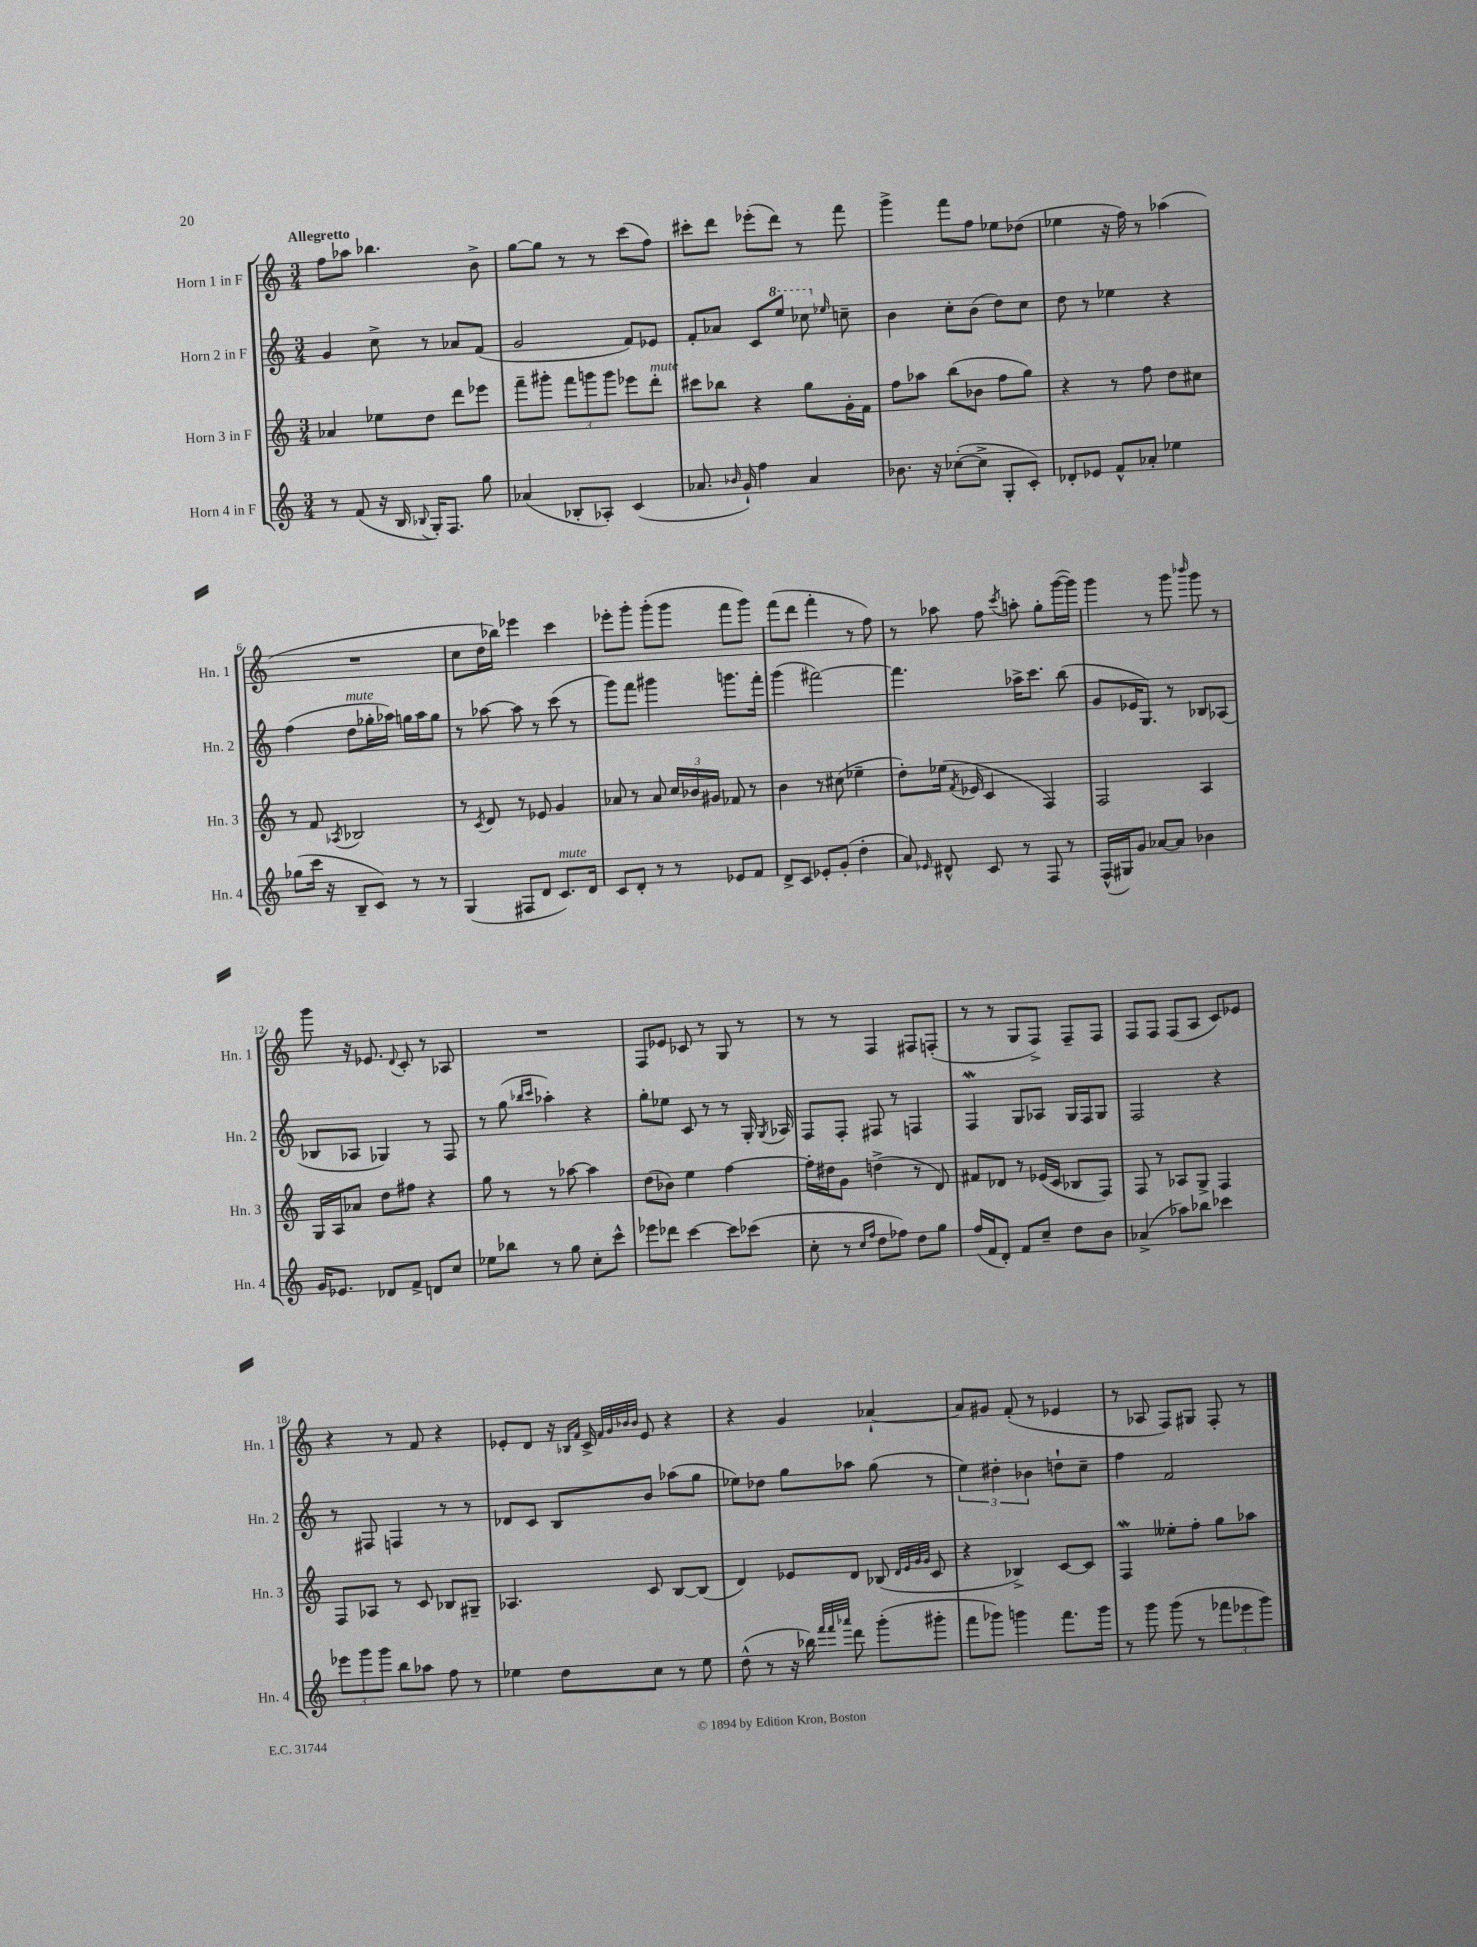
<<
\new StaffGroup <<
\new Staff = "s0" \with { instrumentName = "Horn 1 in F" shortInstrumentName = "Hn. 1" } {
    \clef treble \key c \major \numericTimeSignature \time 3/4 \tempo "Allegretto"
    \autoBeamOff f''8[ aes''8] bes''4. b'8-> |
    g''8[~ g''8] r8 r8 c'''8[( f''8]) |
    cis'''8[-. d'''8] ees'''8[-.( d'''8]) r8 f'''8 |
    g'''4-> f'''8[ f''8] ees''8[ des''8]( |
    ees''4 r16 f''16) r8 aes''4( |
    R2. |
    c''8[ d''16 bes''16]) ees'''4 c'''4 |
    ees'''8[-. g'''8]-. g'''8[-.( g'''8] f'''8[ g'''8]) |
    f'''8[( d'''8] f'''4-. r8 f''8) |
    r8 aes''8 f''8 \acciaccatura { c'''8 } a''8-. g''8[-. g'''16~( g'''16]) |
    g'''4 r8 g'''8 \grace { bes'''16 } g'''8 r8 |
    g'''8 r16 ees'8. \appoggiatura { d'8 } c'8-. r8 aes8 |
    R2. |
    f8[ ees'8] ces'8 r8 g8 r8 |
    r8 r8 f4 fis8[ f8]-.( |
    r8 r8 g8[ f8]->) f8[-- f8] |
    f8[ f8] f8[( a8] c'8[) ees'8] |
    r4 r8 f'8 r4 |
    ees'8[-. d'8] r16 \grace { bes16[ f'16] } c'16-> \grace { f'32[ g'32 bes'32 bes'32] } ees'8 r4 |
    r4 g'4 aes'4~-! |
    aes'8[ gis'8] f'8-.( r8 ees'4 |
    r8 aes8 f8[) gis8] f8-. r8 \bar "|." |
}
\new Staff = "s1" \with { instrumentName = "Horn 2 in F" shortInstrumentName = "Hn. 2" } {
    \clef treble \key c \major \numericTimeSignature \time 3/4
    \autoBeamOff g'4 c''8-> r8 aes'8[ f'8]( |
    g'2 f'8[) ees'8] |
    f'8[-. aes'8] c'8[ \ottava #1 e'''8] ces'''8 \ottava #0 \grace { ees''16 } c''!8-- |
    b'4 c''8[-. b'8]( d''8[) c''8] |
    d''8 r8 ees''4 r4 |
    f''4( d''8[^\markup { \italic "mute" } ges''16-. aes''16]) g''16[ aes''16 g''8] |
    r8 aes''8~ aes''8 r8 c'''8( r8 |
    g'''8[) f'''8] gis'''4 g'''8.[ f'''16]-. |
    g'''4( fis'''2~) |
    fis'''4. aes''16[-> c'''8.] b''8( |
    g'8[ ees'16 g8.]) r8 bes8[ aes8]( |
    bes8[ aes8] ges4) r8 f8 |
    r8 g''8( \grace { bes''16[ c'''16] } aes''4-.) r4 |
    g''8[-. ees''8] c'8 r8 r8 g16-. \acciaccatura { g8 } aes16 |
    f8[ f8]-. fis8 r8 f4 |
    f4\mordent g8[ aes8] g16[ f16 g8] |
    f2 r4 |
    r8 fis8 f4 r8 r8 |
    des'8[ c'8] b8[ b'8] aes''8[( g''8] |
    ees''8[) des''8] g''8[ aes''8] g''8( r8 |
    \tuplet 3/2 { e''4) dis''4-. bes'4 } d''8[-! c''8]-- |
    f''4 f'2 \bar "|." |
}
\new Staff = "s2" \with { instrumentName = "Horn 3 in F" shortInstrumentName = "Hn. 3" } {
    \clef treble \key c \major \numericTimeSignature \time 3/4
    \autoBeamOff aes'4 ees''8[ d''8] d'''8[ ees'''8] |
    f'''8[-- gis'''8]-. \tuplet 3/2 { f'''8[ g'''8 g'''8] } ees'''8[ d'''8]-.^\markup { \italic "mute" } |
    cis'''8[ bes''8] r4 g''8[ g'16-. f'16] |
    f''8[ aes''8] b''8[( bes'8] f''8[ g''8]) |
    r4 r8 f''8 d''8[ cis''8] |
    r8 f'8 \acciaccatura { aes8 } bes2 |
    r8 \acciaccatura { c'8 } d'8 r8 ees'8 g'4 |
    aes'8 r8 aes'8 \tuplet 3/2 { c''16[ bes'16 gis'16] } fes'8 r8 |
    b'4 r8 cis''8( ees''4-- |
    d''8[-.) ees''16]( \acciaccatura { f'8 } ees'16 c'4 f4) |
    f2 a4 |
    g16[ a16 aes'8] d''8[ fis''8] r4 |
    g''8 r8 r8 aes''8~ aes''4 |
    d''8[( bes'8]) e''4 f''4~ |
    f''16[-. dis''16 g'8] d''4->( r8 d'8) |
    fis'8[ des'8] r8 ees'16[( c'16] bes8[ f8]) |
    f8 r8 aes8[ g8]-> f4 |
    f8[ aes8] r8 c'8 bes8[ gis8]-- |
    aes4. c'8 b8[~ b8]( |
    d'4) ees'8[ d'8] bes8( \grace { d'32[ ees'32 g'32 g'32] } c'8 |
    r4 bes4->) c'8[~ c'8] |
    f4\mordent eeses''8[-. f''8]-. g''8[ aes''8] \bar "|." |
}
\new Staff = "s3" \with { instrumentName = "Horn 4 in F" shortInstrumentName = "Hn. 4" } {
    \clef treble \key c \major \numericTimeSignature \time 3/4
    \autoBeamOff r8 f'8( r16 b16 \appoggiatura { bes8 } g16[-.) f8.] g''8 |
    aes'4( bes8[-. aes8]-.) c'4( |
    aes'8. \grace { bes'16 } g'16-!) f''4 aes'4 |
    bes'8. r16 ces''8[~-.( ces''8]-> g8[-. c'8]-.) |
    des'8[-. ees'8] f'8[-^ aes'8]-. ees''4 |
    ges''8[( c'''16] r16 b8[-- c'8]) r8 r8 |
    g4( fis8[ d'8] c'8.[^\markup { \italic "mute" }) d'16] |
    c'8[ d'8]-. r8 r8 ees'8[ f'8] |
    d'8[-> c'8] ees'8[-. g'8]-.( d''4-. |
    a'8) \grace { ees'16 } dis'8-^ c'8 r8 f8 r8 |
    f16[-^( gis16) g'8] aes'8[~ aes'8] bes'4 |
    g'16[ ees'8.] des'8[ f'8]-> d'8[ c''8] |
    ees''8[ bes''8] r8 g''8 c''8[-. c'''8]-^ |
    ees'''8[ des'''8] c'''4~ c'''8[ ces'''8]( |
    c''8-. r8 \grace { c''16[ f''16] } d''8[ fes''8]) d''8[ g''8] |
    f''16[( f'16 d'8]-.) f'8[ c''8]-- d''8[ b'8] |
    aes'4->( aes''8[) bes''8] ces'''4 |
    \tuplet 3/2 { ees'''8[ g'''8 g'''8] } b''8[ aes''8] f''8 r8 |
    ees''4 d''8[ c''8] r8 ees''8 |
    d''8-^( r8 r16 bes''16) \grace { f'''32[ f'''32 aes'''32] } d'''8 g'''8[-.( gis'''8]-. |
    f'''8[ ges'''8]) g'''4 f'''8.[ g'''16] |
    r8 g'''8 g'''8( r8 \tuplet 3/2 { fes'''8[ ees'''8 g'''8]) } \bar "|." |
}
>>
>>
